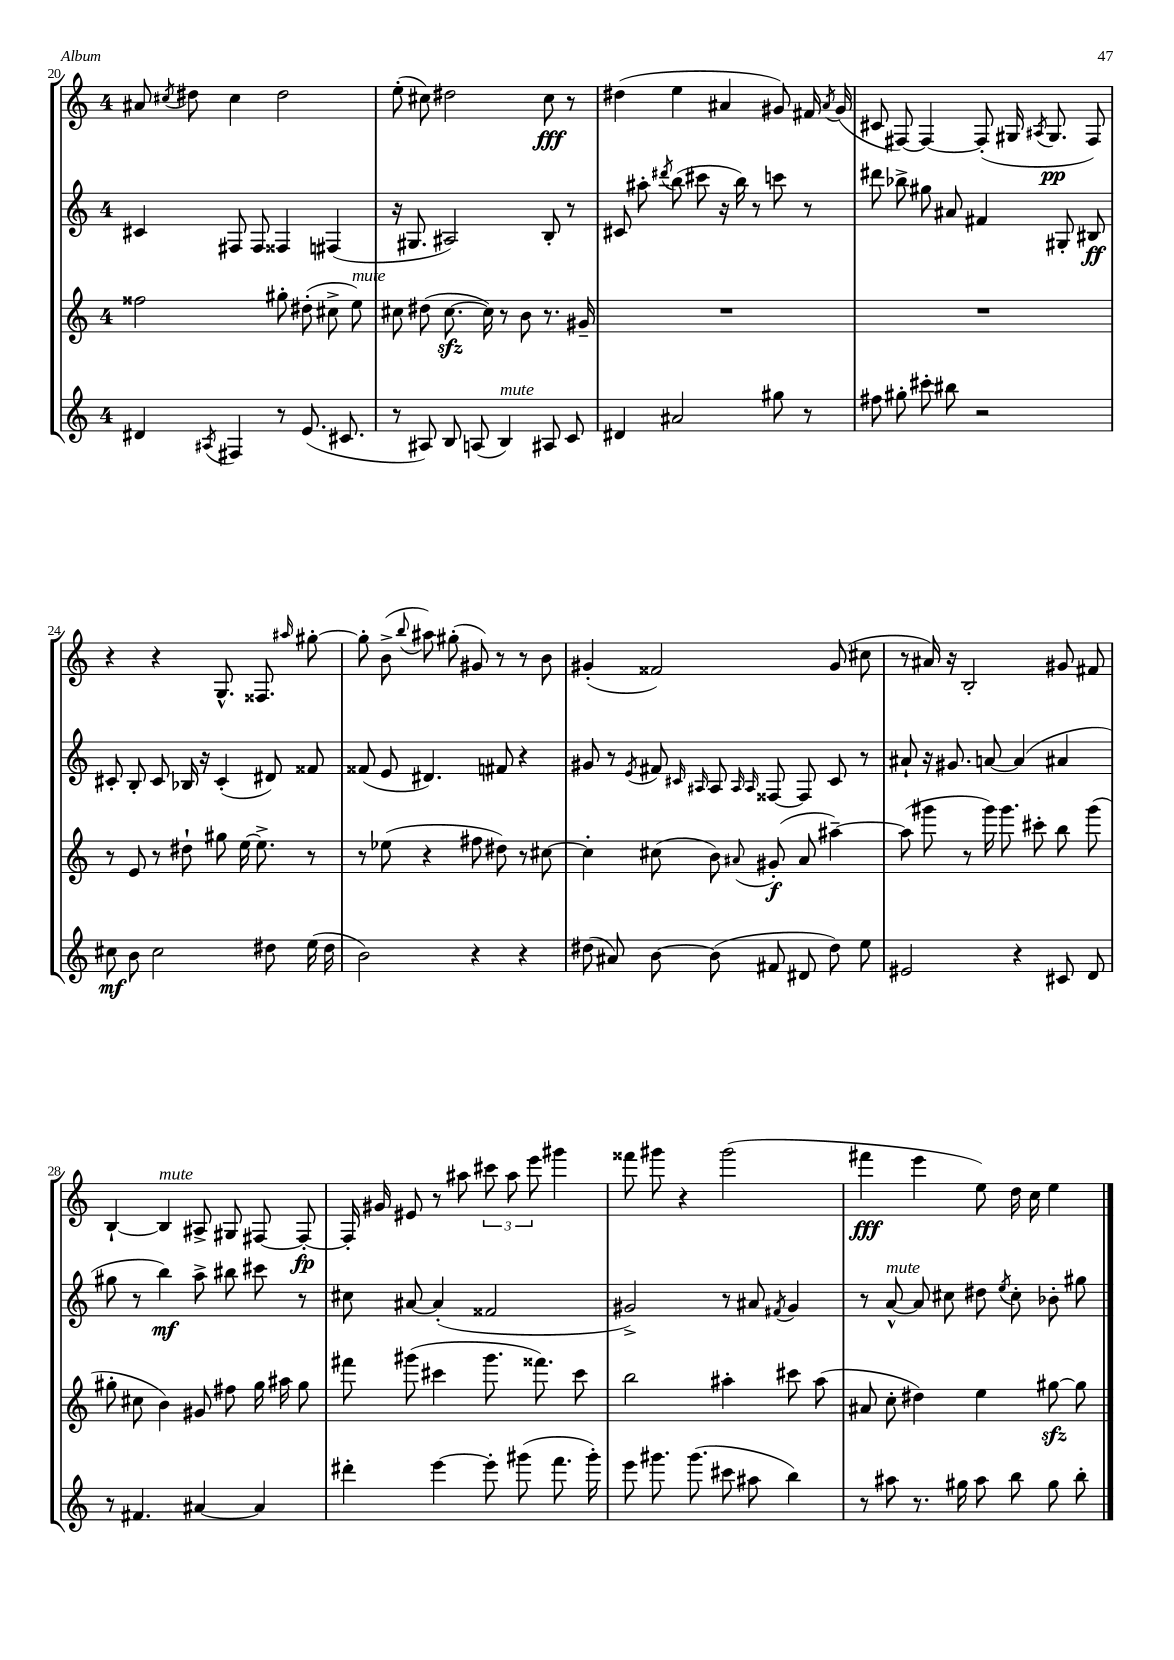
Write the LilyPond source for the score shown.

<<
\new StaffGroup <<
\new Staff = "s0" {
    \clef treble \key c \major \once \override Staff.TimeSignature.style = #'single-digit \time 4/4
    \autoBeamOff ais'8 \acciaccatura { cis''8 } dis''8 cis''4 dis''2 |
    e''8-.( cis''8) dis''2 cis''8\fff r8 |
    dis''4( e''4 ais'4 gis'8) fis'16 \acciaccatura { ais'8 } gis'16( |
    cis'8 fis8~) fis4~ fis8-.( gis16 \acciaccatura { ais8 } gis8.\pp fis8) |
    r4 r4 g8.-^ fisis8. \grace { ais''16 } gis''8~-. |
    gis''8-. b'8->( \appoggiatura { b''8 } ais''8) gis''8-.( gis'8) r8 r8 b'8 |
    gis'4-.( fisis'2) gis'8( cis''8 |
    r8 ais'16) r16 b2-. gis'8 fis'8 |
    b4~-! b4^\markup { \italic "mute" } ais8-> gis8 fis8~ fis8~-.\fp |
    fis16-. gis'16 eis'8 r8 ais''8 \tuplet 3/2 { cis'''8 ais''8 e'''8 } gis'''4 |
    fisis'''8 gis'''8 r4 gis'''2( |
    fis'''4\fff e'''4 e''8) d''16 c''16 e''4 \bar "|." |
}
\new Staff = "s1" {
    \clef treble \key c \major \once \override Staff.TimeSignature.style = #'single-digit \time 4/4
    \autoBeamOff cis'4 fis8 fis8 fisis4 fis4( |
    r16 gis8. ais2) b8-. r8 |
    cis'8 ais''8-. \acciaccatura { dis'''8 } b''8( cis'''8 r16 b''16) r8 c'''8 r8 |
    dis'''8 bes''8-> gis''8 ais'8 fis'4 gis8-. bis8\ff |
    cis'8-. b8-. cis'8 bes16 r16 cis'4-.( dis'8) fisis'8 |
    fisis'8( e'8 dis'4.) fis'8 r4 |
    gis'8 r8 \acciaccatura { e'8 } fis'8 \grace { cis'16 ais16 } ais8 \grace { ais16 ais16 } fisis8~ fisis8 cis'8 r8 |
    ais'8-! r16 gis'8. a'8~ a'4( ais'4 |
    gis''8 r8 b''4\mf) a''8-> bis''8 cis'''8 r8 |
    cis''8 ais'8~ ais'4-.( fisis'2 |
    gis'2->) r8 ais'8 \acciaccatura { fis'8 } gis'4 |
    r8 a'8~-^^\markup { \italic "mute" } a'8 cis''8 dis''8 \acciaccatura { e''8 } cis''8-. bes'8-. gis''8 \bar "|." |
}
\new Staff = "s2" {
    \clef treble \key c \major \once \override Staff.TimeSignature.style = #'single-digit \time 4/4
    \autoBeamOff fisis''2 gis''8-. dis''8-.( cis''8-> e''8^\markup { \italic "mute" }) |
    cis''8 dis''8( cis''8.~\sfz cis''16) r8 b'8 r8. gis'16-- |
    R1 |
    R1 |
    r8 e'8 r8 dis''8-! gis''8 e''16~ e''8.-> r8 |
    r8 ees''8( r4 fis''8 dis''8) r8 cis''8~ |
    cis''4-. cis''8( b'8) \appoggiatura { ais'8 } gis'8-.\f( ais'8 ais''4~--) |
    ais''8( gis'''8 r8 gis'''16) gis'''8. cis'''8-. b''8 gis'''8( |
    gis''8-. cis''8 b'4) gis'8 fis''8 gis''16 ais''16 gis''8 |
    fis'''8 gis'''8( cis'''4 gis'''8. fisis'''8.) cis'''8 |
    b''2 ais''4-. cis'''8 ais''8( |
    ais'8 c''8-. dis''4) e''4 gis''8~\sfz gis''8 \bar "|." |
}
\new Staff = "s3" {
    \clef treble \key c \major \once \override Staff.TimeSignature.style = #'single-digit \time 4/4
    \autoBeamOff dis'4 \acciaccatura { ais8 } fis4 r8 e'8.( cis'8. |
    r8 ais8) b8 a8( b4^\markup { \italic "mute" }) ais8 c'8 |
    dis'4 ais'2 gis''8 r8 |
    fis''8 gis''8-. cis'''8-. bis''8 r2 |
    cis''8\mf b'8 cis''2 dis''8 e''16( dis''16 |
    b'2) r4 r4 |
    dis''8( ais'8) b'8~ b'8( fis'8 dis'8 dis''8) e''8 |
    eis'2 r4 cis'8 d'8 |
    r8 fis'4. ais'4~ ais'4 |
    dis'''4-. e'''4~ e'''8-. gis'''8( f'''8. gis'''16-.) |
    e'''8 gis'''8. gis'''8.( cis'''8 ais''8 b''4) |
    r8 ais''8 r8. gis''16 ais''8 b''8 gis''8 b''8-. \bar "|." |
}
>>
>>
\layout { \context { \Score currentBarNumber = #20 } }
